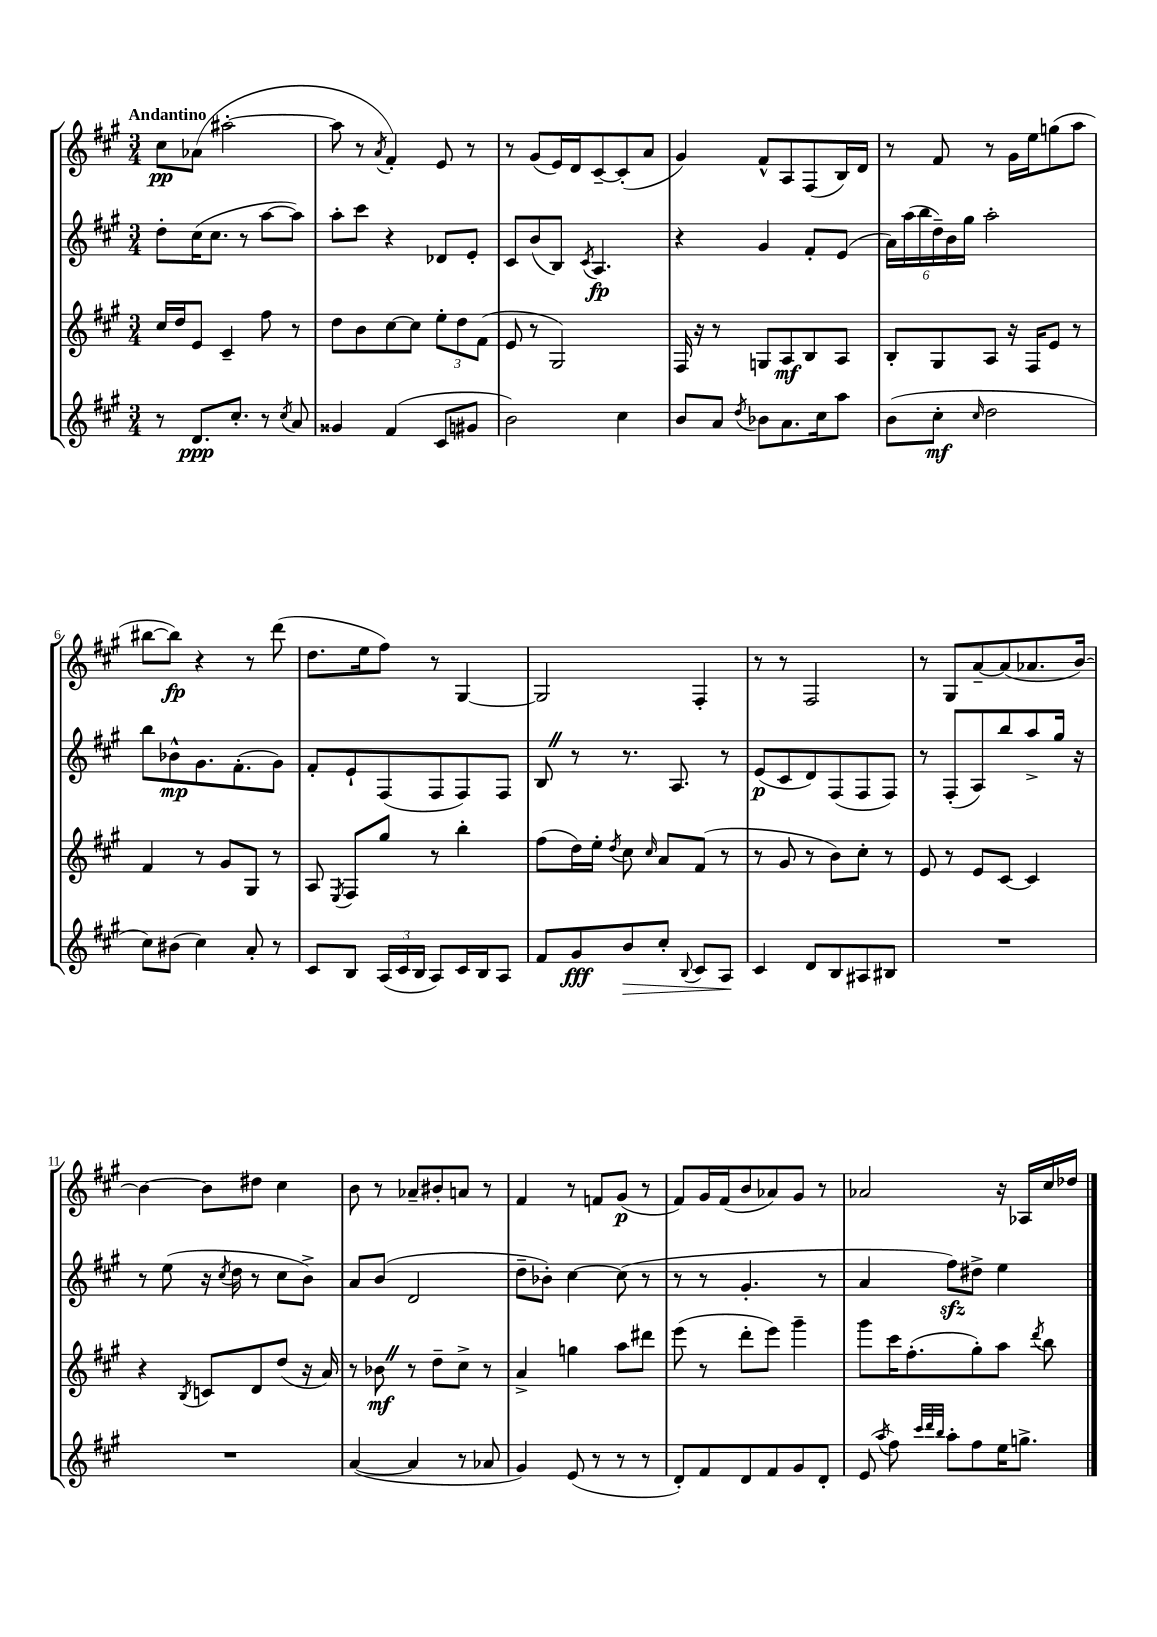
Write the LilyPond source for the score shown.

<<
\new StaffGroup <<
\new Staff = "s0" {
    \clef treble \key a \major \numericTimeSignature \time 3/4 \tempo "Andantino"
    \autoBeamOff cis''8[\pp aes'8]( ais''2~-. |
    ais''8 r8 \acciaccatura { a'8 } fis'4-.) e'8 r8 |
    r8 gis'8[( e'16) d'16 cis'8~-- cis'8-.( a'8] |
    gis'4) fis'8[-^ a8 fis8( b16) d'16] |
    r8 fis'8 r8 gis'16[ e''16 g''8( a''8] |
    bis''8[~ bis''8]\fp) r4 r8 d'''8( |
    d''8.[ e''16 fis''8]) r8 gis4~ |
    gis2 fis4-. |
    r8 r8 fis2 |
    r8 gis8[ a'8~-- a'8( aes'8. b'16]~) |
    b'4~ b'8[ dis''8] cis''4 |
    b'8 r8 aes'8[-- bis'8-. a'8] r8 |
    fis'4 r8 f'8[ gis'8]\p( r8 |
    fis'8[) gis'16 fis'16( b'8 aes'8) gis'8] r8 |
    aes'2 r16 aes16[ cis''16 des''16] \bar "|." |
}
\new Staff = "s1" {
    \clef treble \key a \major \numericTimeSignature \time 3/4
    \autoBeamOff d''8[-. cis''16( cis''8.] r8 a''8[~ a''8]) |
    a''8[-. cis'''8] r4 des'8[ e'8]-. |
    cis'8[ b'8( b8]) \acciaccatura { cis'8 } a4.\fp |
    r4 gis'4 fis'8[-. e'8]( |
    \tuplet 6/4 { a'16[) a''16( b''16 d''16--) b'16 gis''16] } a''2-. |
    b''8[ bes'8-^\mp gis'8. fis'8.-.( gis'8]) |
    fis'8[-. e'8-! fis8( fis8 fis8) fis8] |
    b8 \once \override BreathingSign.text = \markup { \musicglyph "scripts.caesura.straight" } \breathe r8 r8. a8. r8 |
    e'8[\p( cis'8 d'8) fis8( fis8 fis8]) |
    r8 fis8[-.( a8) b''8 a''8-> gis''16] r16 |
    r8 e''8( r16 \acciaccatura { cis''8 } d''16 r8 cis''8[ b'8]->) |
    a'8[ b'8]( d'2 |
    d''8[-- bes'8]-.) cis''4~ cis''8( r8 |
    r8 r8 gis'4.-. r8 |
    a'4 fis''8[\sfz) dis''8]-> e''4 \bar "|." |
}
\new Staff = "s2" {
    \clef treble \key a \major \numericTimeSignature \time 3/4
    \autoBeamOff cis''16[ d''16 e'8] cis'4-- fis''8 r8 |
    d''8[ b'8 cis''8~ cis''8] \tuplet 3/2 { e''8[-. d''8 fis'8]( } |
    e'8 r8 gis2) |
    fis16 r16 r8 g8[ a8\mf b8 a8] |
    b8[-. gis8 a8] r16 fis16[ e'8] r8 |
    fis'4 r8 gis'8[ gis8] r8 |
    a8 \acciaccatura { e8 } fis8[ gis''8] r8 b''4-. |
    fis''8[( d''16) e''16]-. \acciaccatura { d''8 } cis''8 \grace { cis''16 } a'8[ fis'8]( r8 |
    r8 gis'8 r8 b'8[) cis''8]-. r8 |
    e'8 r8 e'8[ cis'8]~ cis'4 |
    r4 \acciaccatura { b8 } c'8[ d'8 d''8]( r16 a'16) |
    r8 bes'8\mf \once \override BreathingSign.text = \markup { \musicglyph "scripts.caesura.straight" } \breathe r8 d''8[-- cis''8]-> r8 |
    a'4-> g''4 a''8[ dis'''8] |
    e'''8( r8 d'''8[-. e'''8]) gis'''4-- |
    gis'''8[ cis'''16 fis''8.-.( gis''8-.) a''8] \acciaccatura { d'''8 } b''8 \bar "|." |
}
\new Staff = "s3" {
    \clef treble \key a \major \numericTimeSignature \time 3/4
    \autoBeamOff r8 d'8.[\ppp cis''8.]-. r8 \acciaccatura { cis''8 } a'8 |
    gisis'4 fis'4( cis'8[ gis'8] |
    b'2) cis''4 |
    b'8[ a'8] \acciaccatura { d''8 } bes'8[ a'8. cis''16 a''8] |
    b'8[( cis''8]-.\mf \grace { cis''16 } d''2 |
    cis''8[) bis'8]( cis''4) a'8-. r8 |
    cis'8[ b8] \tuplet 3/2 { a16[( cis'16 b16] } a8[) cis'16 b16 a8] |
    fis'8[ gis'8\fff b'8\> cis''8]-. \appoggiatura { b8 } cis'8[ a8]\! |
    cis'4 d'8[ b8 ais8 bis8] |
    R2. |
    R2. |
    a'4~( a'4 r8 aes'8 |
    gis'4) e'8( r8 r8 r8 |
    d'8[-.) fis'8 d'8 fis'8 gis'8 d'8]-. |
    e'8( \acciaccatura { a''8 } fis''8) \grace { cis'''32[ d'''32 b''32] } a''8[-. fis''8 e''16 g''8.]-> \bar "|." |
}
>>
>>
